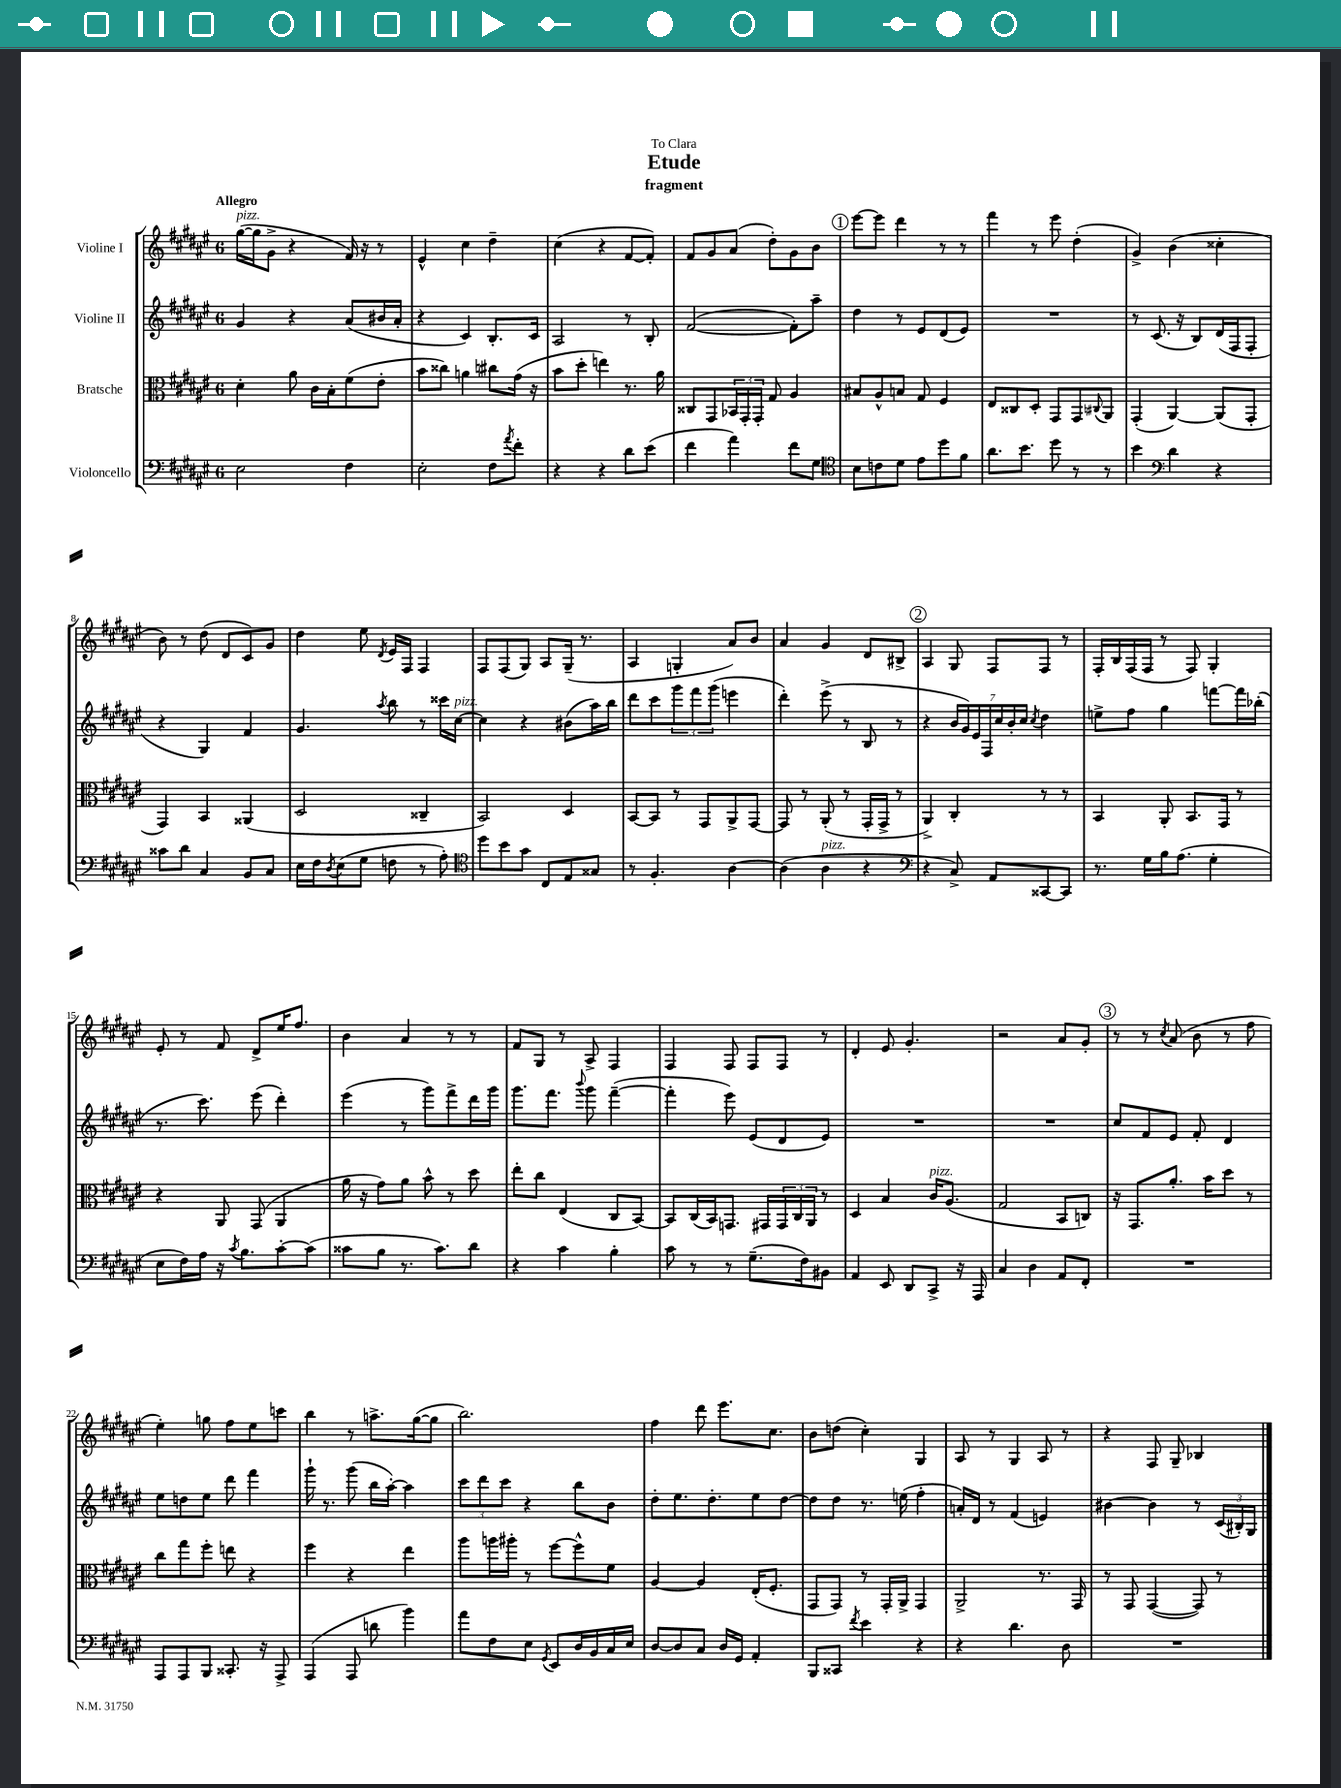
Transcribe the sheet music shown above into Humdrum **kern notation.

**kern	**kern	**kern	**kern
*staff4	*staff3	*staff2	*staff1
*clefF4	*clefC3	*clefG2	*clefG2
*k[f#c#g#d#a#e#]	*k[f#c#g#d#a#e#]	*k[f#c#g#d#a#e#]	*k[f#c#g#d#a#e#]
*M6/8	*M6/8	*M6/8	*M6/8
2E#	4d#'	4g#	([16gg#
.	.	.	16gg#]
.	.	.	8g#^
.	8a#	4r	4r
.	16c#	.	.
.	16B'	.	.
4F#	(8f#	(8a#	16f#)
.	.	.	16r
.	8e#'	16b#	8r
.	.	16a#'	.
=	=	=	=
2E#'	8b	4r	4e#^^
.	8cc##)	.	.
.	4a	4c#)	4cc#
8F#	8cc#	8.B'	4dd#~
8qa#	.	.	.
8f#'	(16g#	.	.
.	16r	16c#	.
=	=	=	=
4r	8b	2A#	(4cc#
.	8dd#'	.	.
4r	4ee)	.	4r
8d#	8.r	8r	[8f#
(8e#	.	8B'	8f#'])
.	16a#	.	.
=	=	=	=
4f#	8C##	([2f#	8f#
.	8GG#	.	8g#
4a#)	24BB-	.	(8a#
.	24GG#'	.	.
.	24GG#'	.	.
.	8G#	.	8dd#')
8f#	4A#	8f#'])	8g#
8G#	.	8aa#~	8b
=	=	=	=
*clefC4	*	*	*
8B	8B#	4dd#	[8eee#
8c	8A#^^	.	8eee#]
8d#	8B	8r	4ddd#
8e#	8G#	8e#	.
8dd#	4F#	(8d#	8r
8f#	.	8e#)	8r
=	=	=	=
8.a#	8E#	2.r	4fff#
.	8C##	.	.
8.b	.	.	.
.	8D#'	.	8r
8dd#	8GG#	.	8eee#
8r	8GG#	.	(4dd#'
.	8qqC#	.	.
8r	8AA#	.	.
=	=	=	=
4b	(4GG#'	8r	4g#^)
.	.	(8.c#	.
*clefF4	*	*	*
4d#	[4AA#)	.	(4b
.	.	16r	.
.	.	8B)	.
4r	(8AA#]	(16d#	4cc##'
.	.	16F#	.
.	8GG#'	8F#'	.
=	=	=	=
8c##	4GG#)	4r	8b)
8d#	.	.	8r
4C#	4BB	4G#)	(8dd#
.	.	.	8d#
8BB	(4AA##	4f#	8c#)
8C#	.	.	8g#
=	=	=	=
16E#	2D#	4.g#	4dd#
16F#	.	.	.
8qD#	.	.	.
(8E#	.	.	.
8G#	.	.	8ee#
.	.	8qaa#	8qd#
8F	.	8bb	16e#
.	.	.	16F#
8r	4C##~	8r	4F#
8A#')	.	16ccc##	.
.	.	[16cc#	.
=	=	=	=
*clefC4	*	*	*
8dd#	2BB)	4cc#]	8F#
8b	.	.	(8F#
8g#	.	4r	8G#)
8C#	.	.	8A#
8E#	4D#	(8b#	(16G#~
.	.	.	8.r
8G##	.	16aa#)	.
.	.	16bb	.
=	=	=	=
8r	[8BB	8ddd#	4A#
4.F#'	8BB]	8ccc#	.
.	8r	12ggg#	4G'
.	.	12fff#	.
.	8GG#	.	.
.	.	(12ggg#	.
[4A#	8AA#^	4eee	8a#)
.	[8GG#	.	8b
=	=	=	=
(4A#]	8GG#]	4ddd#')	4a#
.	8r	.	.
4A#	(8AA#'	(8eee#^	4g#
.	8r	8r	.
4r	16GG#'	8B	8d#
.	16GG#^	.	.
.	8r	8r	8B#^
=	=	=	=
*clefF4	*	*	*
4r	4AA#^)	4r	4A#
8C#^)	4C#'	28b	8G#
.	.	28g#)	.
.	.	28e#	.
.	.	28F#	.
8AA#	.	.	8F#
.	.	28cc#	.
.	.	28b'	.
.	.	28cc#	.
.	.	8qcc#	.
[8CC##	8r	4dd#	8F#
8CC##]	8r	.	8r
=	=	=	=
8.r	4BB	8ee^	16F#'
.	.	.	16B
.	.	8ff#	(16F#
16G#	.	.	16F#
16B	8AA#'	4gg#	8r
(8.A#	.	.	.
.	8.BB	.	8F#)
4G#'	.	[8fff	4G#'
.	16GG#	.	.
.	8r	16fff]	.
.	.	(16bb-'	.
=	=	=	=
8E#	4r	8.r	8e#'
16F#)	.	.	8r
16A#	.	8.ccc#)	.
16r	8AA#	.	8f#
8qc#	.	.	.
8.B	.	.	.
.	(8GG#	(8eee#	8d#^
[8c#'	4AA#	4ddd#')	16ee#
.	.	.	8.ff#
(8c#]	.	.	.
=	=	=	=
8c##	16a#	(4eee#	4b
.	16r	.	.
8B	8g#)	.	.
8.r	8a#	8r	4a#
.	8b^^	8ggg#)	.
8.c##)	.	.	.
.	8r	8fff#^	8r
8d#	8dd#	16ddd#	8r
.	.	16ggg#	.
=	=	=	=
4r	8ee#'	8.ggg#	8f#
.	8cc#	.	8G#
.	.	8.fff#	.
4c#	(4E#	.	8r
.	.	8qqbbb	.
.	.	8ggg#	8A#^
4B'	8C#	([4fff#~	4F#
.	[8BB)	.	.
=	=	=	=
8c#	8BB]	4fff#']	4F#
8r	(16C#	.	.
.	16BB)	.	.
8r	8.GG	8eee#)	8F#
(8.G#~	.	(8e#	8F#
.	16GG#	.	.
.	24GG#	8d#	8F#
.	24C#	.	.
16F#)	.	.	.
.	24AA#	.	.
8BB#	8r	8e#)	8r
=	=	=	=
4AA#	4D#	2.r	4d#'
8EE#	4B	.	8e#
8DD#	.	.	4.g#'
8CC#^	16c#	.	.
.	(8.A#	.	.
16r	.	.	.
16AAA#	.	.	.
=	=	=	=
4C#	2G#	2.r	2r
4D#	.	.	.
8AA#	8BB	.	8a#
8FF#'	8C)	.	8g#'
=	=	=	=
2.r	16r	8cc#	8r
.	8.GG#	.	.
.	.	8f#	8r
.	.	.	8qcc#
.	8.a#'	8e#	(8a#
.	.	8f#'	8b
.	16b	.	.
.	8dd#	4d#	8r
.	8r	.	8ff#
=	=	=	=
8AAA#	8cc#	8ee#	4ee#')
8AAA#	8gg#	8dd	.
8BBB	8ff#'	8ee#	8gg
8.CC##'	8ee	8ddd#	8ff#
.	4r	4fff#	8ee#
16r	.	.	.
8AAA#^	.	.	8ccc
=	=	=	=
(4AAA#	4ff#	16ggg#`	4bb
.	.	8.r	.
8AAA#	4r	(8ggg#	8r
8d	.	16bb	8.aa^
.	.	[16aa#')	.
4b)	4ee#	4aa#]	.
.	.	.	([16gg#
.	.	.	8gg#]
=	=	=	=
8a#	8aa#	12ccc#	2.bb)
.	.	12ddd#	.
8F#	16aa	.	.
.	.	12ccc#	.
.	16aa#'	.	.
8E#	8r	4r	.
8qGG#	.	.	.
8EE#	[8ff#	.	.
16D#	8ff#^^]	8bb	.
16BB	.	.	.
16C#	8f#	8b	.
16E#	.	.	.
=	=	=	=
[8D#	[4A#	8dd#'	4ff#
8D#]	.	8.ee#	.
8C#	4A#]	.	8ddd#
.	.	8.dd#'	.
16D#	.	.	8.eee#
16GG#	.	.	.
4AA#'	(16E#'	8ee#	.
.	8.F#'	.	8.cc#
.	.	[8dd#	.
=	=	=	=
8BBB	8GG#	8dd#]	8b
8CC##	8GG#)	8dd#	(8dd
8qf#	.	.	.
4e#	8r	8.r	4cc#')
.	16GG#'	.	.
.	16AA#^	(16ee	.
4r	4GG#	4ff#'	4G#
=	=	=	=
4r	2AA#^	16a')	8A#
.	.	16d#	.
.	.	8r	8r
4.d#	.	(4f#	4G#
.	8.r	4e)	8A#
8D#	.	.	8r
.	16GG#	.	.
=	=	=	=
2.r	8r	[4b#	4r
.	8GG#	.	.
.	([4GG#	4b#]	8F#
.	.	.	8G#~
.	8GG#])	8r	4B-
.	8r	(24c#	.
.	.	24B#')	.
.	.	24G#	.
==	==	==	==
*-	*-	*-	*-
